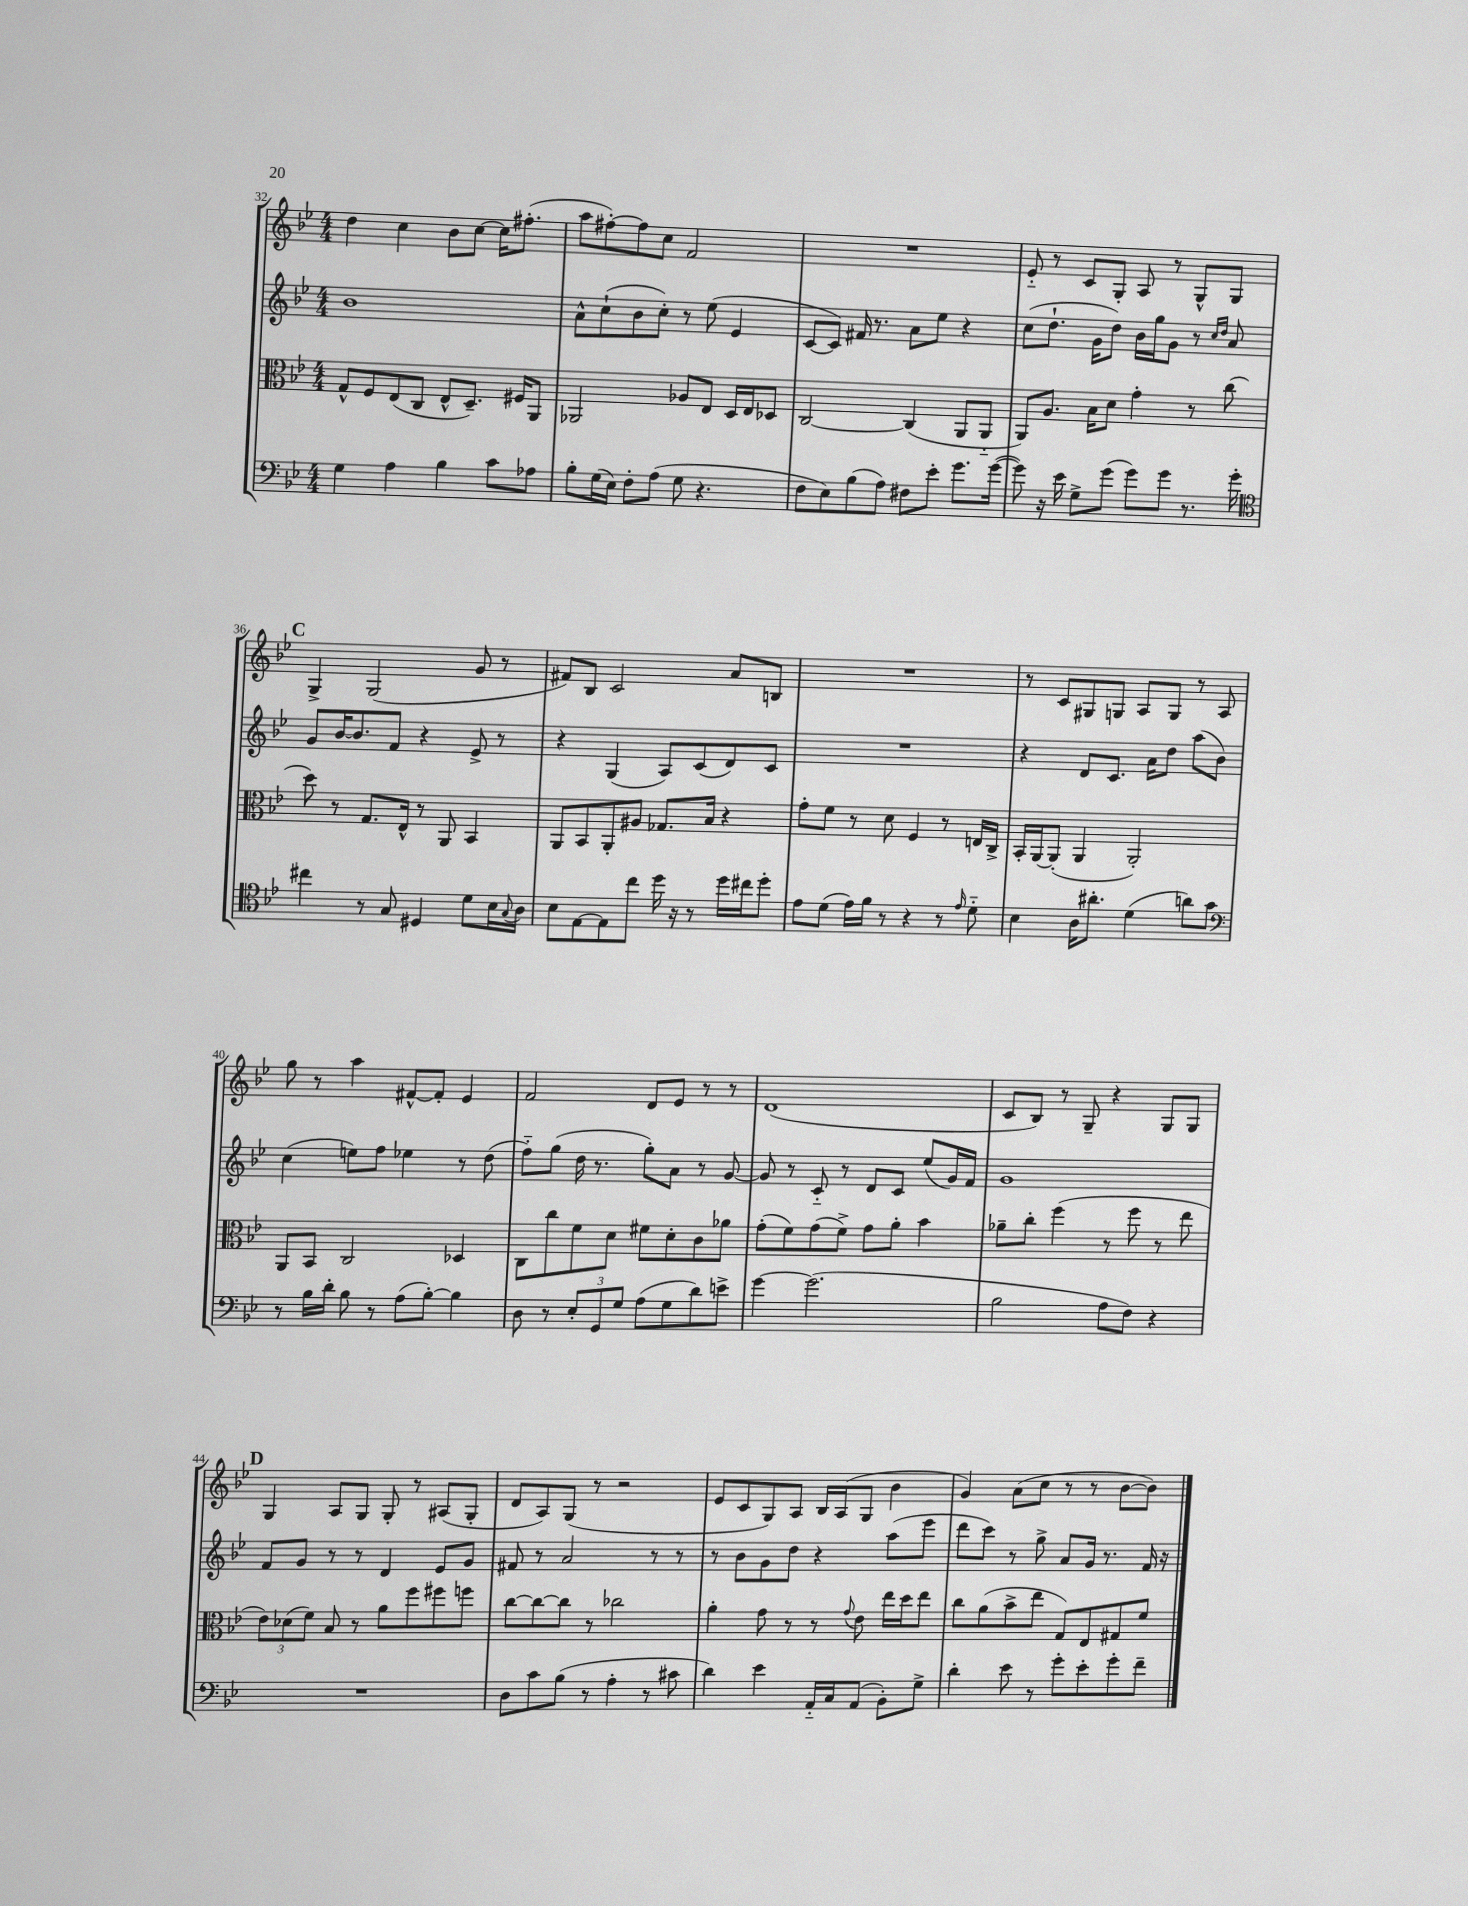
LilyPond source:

<<
\new StaffGroup <<
\new Staff = "s0" {
    \clef treble \key bes \major \numericTimeSignature \time 4/4
    d''4 c''4 bes'8 c''8~ c''16 fis''8.-.( |
    a''8 fis''8~-.) fis''8 c''8 f'2 |
    R1 |
    ees'8-_ r8 c'8 g8-. a8 r8 g8-^ g8 |
    \mark \markup { \bold "C" } g4-> g2( g'8 r8 |
    fis'8) bes8 c'2 a'8 b8 |
    R1 |
    r8 c'8 gis8 g8 a8 g8 r8 a8 |
    g''8 r8 a''4 fis'8~-^ fis'8-. ees'4 |
    f'2 d'8 ees'8 r8 r8 |
    d'1( |
    c'8 bes8) r8 g8-- r4 g8 g8 |
    \mark \markup { \bold "D" } g4 a8 g8 g8-. r8 ais8( g8-. |
    d'8 a8) g8( r8 r2 |
    ees'8 c'8 g8) a8 bes16 a16( g8 bes'4 |
    g'4) a'8( c''8 r8 r8 bes'8~ bes'8) \bar "|." |
}
\new Staff = "s1" {
    \clef treble \key bes \major \numericTimeSignature \time 4/4
    bes'1 |
    a'8-^ c''8-!( bes'8 c''8-.) r8 ees''8( ees'4 |
    c'8~ c'8) fis'16 r8. a'8 ees''8 r4 |
    c''8( d''8.-! g'16 d''8) bes'16 g''16 g'8 r8 \grace { c''16 d''16 } a'8 |
    \mark \markup { \bold "C" } g'8 bes'16~ bes'8. f'8 r4 ees'8-> r8 |
    r4 g4( a8) c'8( d'8) c'8 |
    R1 |
    r4 d'8 c'8. a'16 d''8 a''8( bes'8) |
    c''4( e''8) f''8 ees''4 r8 d''8( |
    f''8-_) g''8( d''16 r8. g''8-.) a'8 r8 g'8~ |
    g'8 r8 c'8-_ r8 d'8 c'8 ees''8( g'16) f'16 |
    g'1 |
    \mark \markup { \bold "D" } f'8 g'8 r8 r8 d'4 ees'8 g'8 |
    fis'8 r8 a'2 r8 r8 |
    r8 bes'8 g'8 d''8 r4 a''8( ees'''8 |
    d'''8 c'''8) r8 g''8-> a'8 g'16 r8. f'16 r16 \bar "|." |
}
\new Staff = "s2" {
    \clef alto \key bes \major \numericTimeSignature \time 4/4
    g8-^ f8 ees8( c8 ees8-^ d8.--) fis16 a,8 |
    aes,2 aes8 ees8 d16 ees16 des8 |
    c2~ c4( a,8 a,8-_ |
    a,8) a8. bes16 d'8 g'4-. r8 c''8( |
    \mark \markup { \bold "C" } d''8) r8 g8. ees16-^ r8 a,8 bes,4 |
    a,8 bes,8 a,8-. ais8 ges8. bes16 r4 |
    g'8-. f'8 r8 d'8 f4 r8 e16 c16-> |
    bes,16-. a,16~ a,8-.( a,4 a,2-.) |
    a,8 bes,8 c2 des4 |
    c8 c''8 f'8 d'8 fis'8 d'8-. c'8 aes'8 |
    g'8-.( f'8) g'8( f'8->) g'8 a'8-. bes'4 |
    aes'8-- c''8-. f''4( r8 f''8 r8 ees''8 |
    \mark \markup { \bold "D" } \tuplet 3/2 { ees'8) des'8( f'8) } bes8 r8 a'8 f''8 fis''8 f''8 |
    c''8~ c''8~ c''8 r8 ces''2 |
    a'4-. g'8 r8 r8 \appoggiatura { g'8 } ees'8 ees''16 d''16 ees''8 |
    c''8 a'8( bes'8-> ees''8 g8) ees8 gis8 f'8 \bar "|." |
}
\new Staff = "s3" {
    \clef bass \key bes \major \numericTimeSignature \time 4/4
    g4 a4 bes4 c'8 aes8 |
    bes8-. g16( ees16) f8-. a8( g8 r4. |
    f8 ees8) bes8( a8) fis8 ees'8-. g'8. g'16~( |
    g'8) r16 ees'16 g8-> g'8( g'8) g'8 r8. g'16-. |
    \mark \markup { \bold "C" } \clef tenor cis''4 r8 g8 dis4 d'8 bes16 \appoggiatura { g8 } a16 |
    bes8 ees8~ ees8 c''8 d''16 r16 r8 d''16 cis''16 d''8-. |
    ees'8 d'8( ees'16) f'16 r8 r4 r8 \grace { ees'16 } d'8-_ |
    bes4 a16 ais'8.-. d'4( a'8) g'8 |
    \clef bass r8 bes16 d'16-. bes8 r8 a8( bes8~-.) bes4 |
    d8 r8 \tuplet 3/2 { ees8-. g,8 g8 } a8( g8 d'8) e'8-> |
    g'4~ g'2.( |
    bes2 a8 f8) r4 |
    \mark \markup { \bold "D" } R1 |
    d8 c'8 bes8( r8 a4-. r8 cis'8 |
    d'4) ees'4 a,16-_ c16 a,8( bes,8-.) g8-> |
    d'4-. ees'8 r8 g'8-. ees'8-. g'8-. f'8-- \bar "|." |
}
>>
>>
\layout { \context { \Score currentBarNumber = #32 } }
